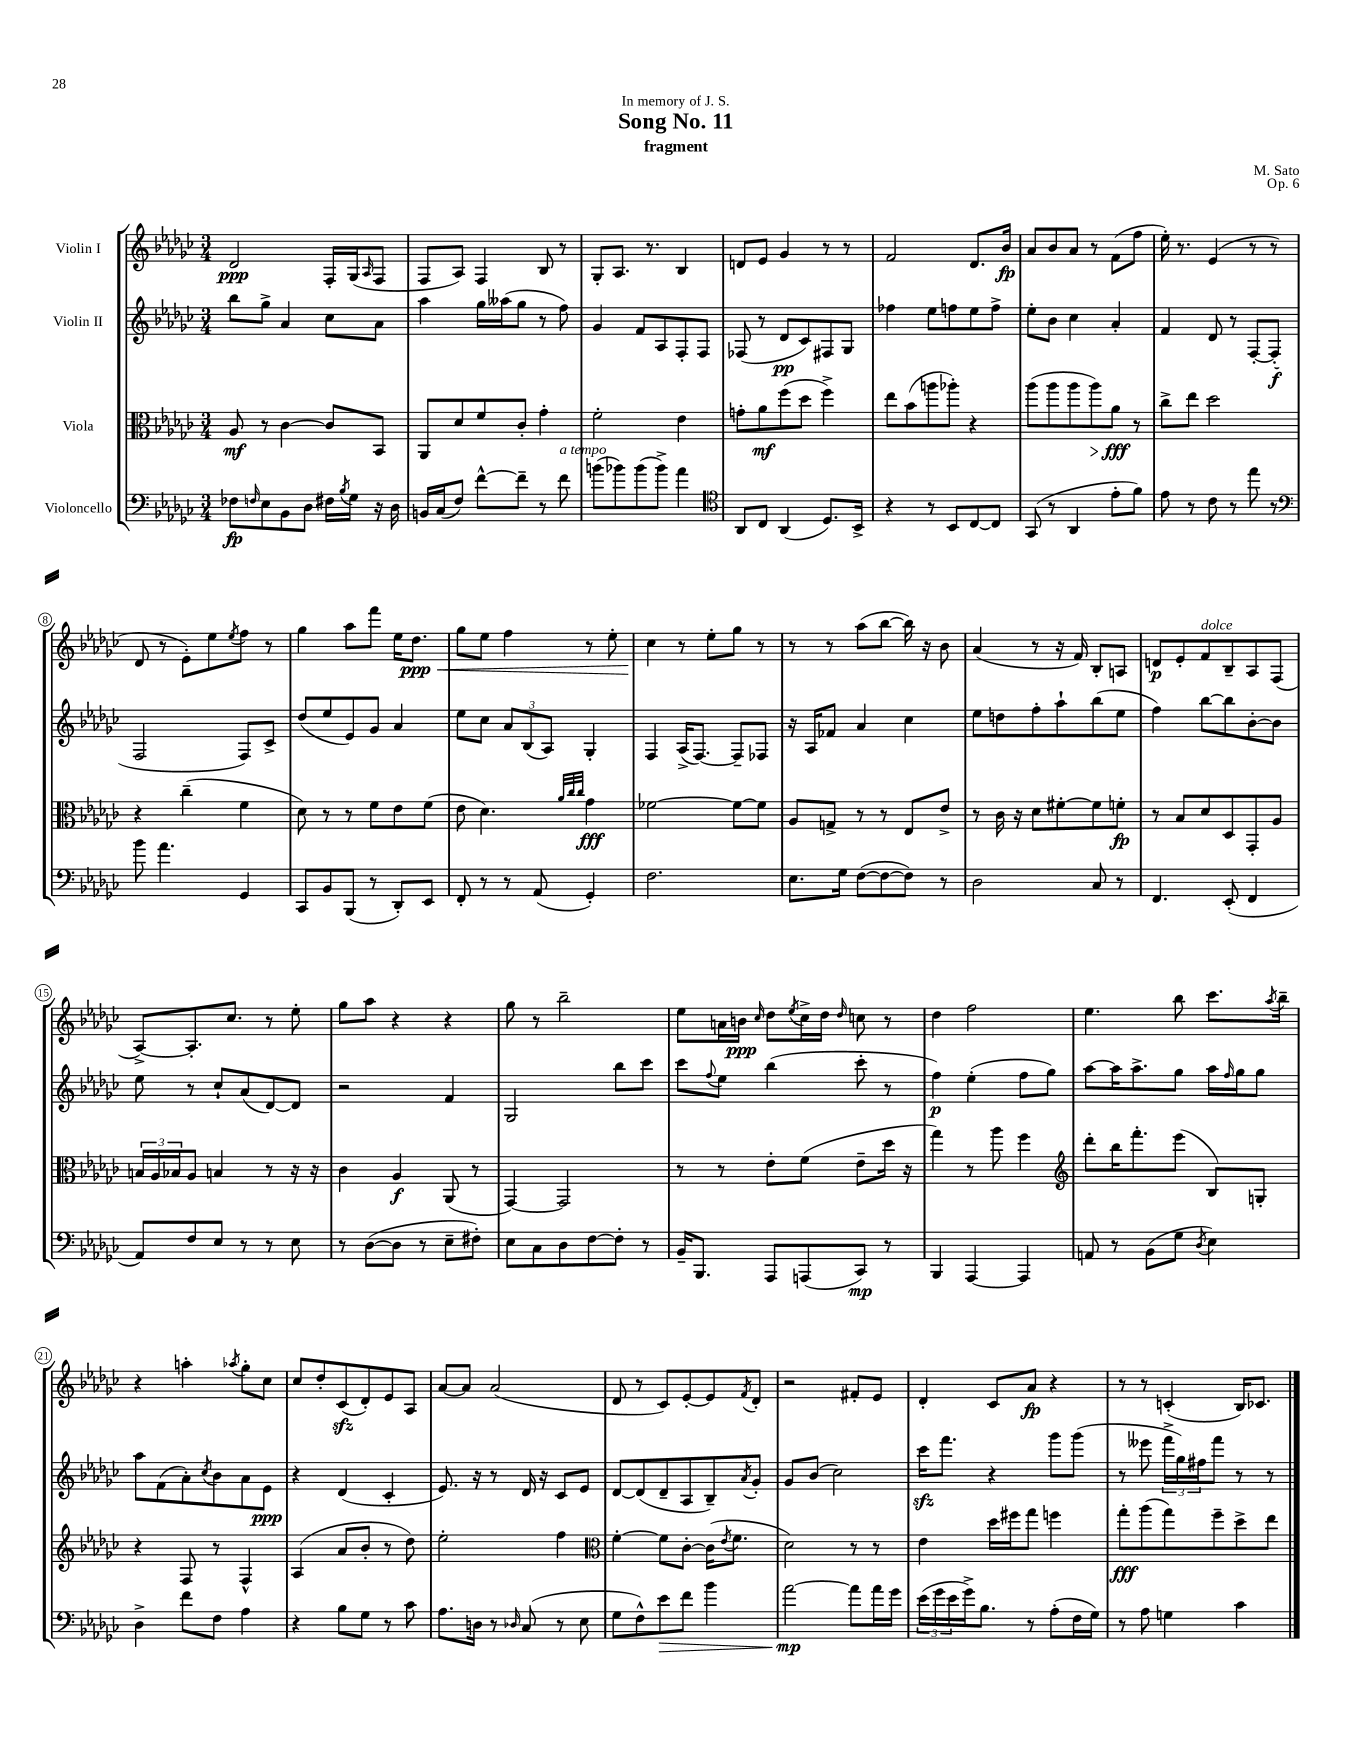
\header { title = "Song No. 11" composer = "M. Sato" subtitle = "fragment" dedication = "In memory of J. S." opus = "Op. 6" }
<<
\new StaffGroup <<
\new Staff = "s0" \with { instrumentName = "Violin I" } {
    \clef treble \key ges \major \numericTimeSignature \time 3/4
    des'2\ppp f16-. ges16( \grace { aes16 } f8 |
    f8 aes8) f4 bes8 r8 |
    ges8-. aes8. r8. bes4 |
    d'8 ees'8 ges'4 r8 r8 |
    f'2 des'8. bes'16\fp |
    aes'8 bes'8 aes'8 r8 f'8( f''8 |
    ees''16-.) r8. ees'4( r8 r8 |
    des'8 r8 ees'8-.) ees''8 \acciaccatura { ees''8 } f''8 r8 |
    ges''4 aes''8 f'''8 ees''16 des''8.\ppp\< |
    ges''8 ees''8 f''4 r8 ees''8-. |
    ces''4\! r8 ees''8-. ges''8 r8 |
    r8 r8 aes''8( bes''8~ bes''16) r16 bes'8 |
    aes'4( r8 r16 f'16) bes8-. a8 |
    d'8\p ees'8-. f'8^\markup { \italic "dolce" } bes8-- aes8 f8( |
    aes8~->) aes8.-. ces''8. r8 ees''8-. |
    ges''8 aes''8 r4 r4 |
    ges''8 r8 bes''2-- |
    ees''8 a'16 b'16\ppp \grace { ces''16 } des''8 \acciaccatura { ees''8 } ces''16-> des''16 \grace { des''16 } c''8 r8 |
    des''4 f''2 |
    ees''4. bes''8 ces'''8. \acciaccatura { aes''8 } bes''16-- |
    r4 a''4-. \acciaccatura { aes''8 } ges''8-. ces''8 |
    ces''8 des''8-. ces'8\sfz( des'8-.) ees'8 aes8 |
    aes'8~ aes'8 aes'2( |
    des'8 r8 ces'8) ees'8~-. ees'8 \acciaccatura { f'8 } des'8-. |
    r2 fis'8-. ees'8 |
    des'4-. ces'8 aes'8\fp r4 |
    r8 r8 c'4-.( bes16) ces'8. \bar "|." |
}
\new Staff = "s1" \with { instrumentName = "Violin II" } {
    \clef treble \key ges \major \numericTimeSignature \time 3/4
    bes''8 ges''8-> aes'4 ces''8 aes'8 |
    aes''4 ges''16 aeses''16( ges''8 r8 f''8) |
    ges'4 f'8 aes8 f8-. f8 |
    fes8( r8 des'8\pp ces'8) fis8 ges8 |
    fes''4 ees''8 f''8 ees''8 f''8-> |
    ees''8-. bes'8 ces''4 aes'4-. |
    f'4 des'8 r8 f8~-. f8-.\f( |
    f2 f8) ces'8-> |
    des''8( ees''8 ees'8) ges'8 aes'4 |
    ees''8 ces''8 \tuplet 3/2 { aes'8 bes8( aes8) } ges4-. |
    f4 aes16->( f8.~) f8-- fes8 |
    r16 aes16 fes'8 aes'4 ces''4 |
    ees''8 d''8 f''8-. aes''8-! bes''8( ees''8 |
    f''4) bes''8~ bes''8 bes'8~-. bes'8 |
    ees''8 r8 ces''8-! aes'8( des'8~) des'8 |
    r2 f'4 |
    ges2 bes''8 ces'''8 |
    ces'''8 \appoggiatura { f''8 } ees''8 bes''4( ces'''8-. r8 |
    f''4\p) ees''4-.( f''8 ges''8) |
    aes''8~ aes''16 aes''8.-> ges''8 aes''16 \grace { f''16 } ges''16 ges''8 |
    aes''8 f'8( aes'8-.) \acciaccatura { ces''8 } bes'8 aes'8 ees'8\ppp |
    r4 des'4( ces'4-. |
    ees'8.) r16 r8 des'16 r16 ces'8 ees'8 |
    des'8~ des'8( des'8-- aes8 bes8--) \acciaccatura { aes'8 } ges'8-. |
    ges'8 bes'8( ces''2) |
    ces'''16\sfz f'''8. r4 ges'''8 ges'''8( |
    r8 eeses'''8 \tuplet 3/2 { f'''16-> ges''16) fis''16 } f'''8 r8 r8 \bar "|." |
}
\new Staff = "s2" \with { instrumentName = "Viola" } {
    \clef alto \key ges \major \numericTimeSignature \time 3/4
    aes8\mf r8 ces'4~ ces'8 bes,8 |
    aes,8 des'8 f'8 ces'8-. ges'4-. |
    f'2-. ees'4 |
    g'8-. aes'8\mf f''8( des''8 f''4->) |
    ees''8 bes'8( a''8 aes''8-.) r4 |
    aes''8( aes''8 aes''8 aes''8\>) aes'8\fff\! r8 |
    ces''8-> ees''8 des''2 |
    r4 ces''4--( f'4 |
    des'8) r8 r8 f'8 ees'8 f'8( |
    ees'8 des'4.) \grace { aes'32 ces''32 ces''32 } ges'4\fff |
    fes'2~ fes'8~ fes'8 |
    aes8 g8-> r8 r8 ees8 ees'8-> |
    r8 ces'16 r16 des'8 fis'8~-. fis'8 f'8-.\fp |
    r8 bes8 des'8 des8 ges,8-. aes8 |
    \tuplet 3/2 { b16 aes16 bes16 } aes8 b4 r8 r16 r16 |
    ces'4 aes4\f aes,8( r8 |
    ges,4~) ges,2 |
    r8 r8 ees'8-. f'8( ees'8-- des''16 r16 |
    ges''4) r8 aes''8 f''4 |
    \clef treble des'''8-. bes''16 f'''8.-. ees'''8( bes8) g8-. |
    r4 f8 r8 f4-^ |
    aes4( aes'8 bes'8-. r8 des''8) |
    ees''2-. f''4 |
    \clef alto f'4~-. f'8 ces'8~-. ces'16( \acciaccatura { ees'8 } f'8. |
    des'2) r8 r8 |
    ees'4 des''16 fis''16 ges''8 f''4 |
    ges''8-.\fff aes''8( ges''8) f''8-- des''8-> ees''8 \bar "|." |
}
\new Staff = "s3" \with { instrumentName = "Violoncello" } {
    \clef bass \key ges \major \numericTimeSignature \time 3/4
    fes8\fp \grace { f16 } ees8 bes,8 des8 fis16 \acciaccatura { bes8 } ges16 r16 des16 |
    b,16 ces16( f8) f'8~-^ f'8-- r8 f'8^\markup { \italic "a tempo" } |
    b'8( bes'8) bes'8( bes'8->) aes'4 |
    \clef tenor aes,8 ces8 aes,4( des8.) bes,16-> |
    r4 r8 bes,8 ces8~ ces8 |
    ges,8( r8 aes,4 ees'8-. f'8) |
    ees'8 r8 ces'8 r8 ees''8 r8 |
    \clef bass bes'8 aes'4. ges,4 |
    ces,8 bes,8 bes,,8( r8 des,8-.) ees,8 |
    f,8-. r8 r8 aes,8( ges,4-.) |
    f2. |
    ees8. ges16 f8~( f8~ f8) r8 |
    des2 ces8 r8 |
    f,4. ees,8-.( f,4 |
    aes,8) f8 ees8 r8 r8 ees8 |
    r8 des8~( des8 r8 ees8-- fis8-.) |
    ees8 ces8 des8 f8~ f8-. r8 |
    bes,16-- bes,,8. aes,,8 a,,8( ces,8\mp) r8 |
    bes,,4 aes,,4~ aes,,4 |
    a,8 r8 bes,8( ges8 \acciaccatura { des8 } ees4) |
    des4-> f'8 f8 aes4 |
    r4 bes8 ges8 r8 ces'8 |
    aes8. d16 r8 \grace { des16 } ces8( r8 ees8 |
    ges8 f8-^) ees'8\> f'8 bes'4 |
    aes'2~\mp\! aes'8 aes'16 ges'16 |
    \tuplet 3/2 { ees'16( ges'16 ees'16 } ges'16->) bes8. r8 aes8-.( f16 ges16) |
    r8 aes8 g4 ces'4 \bar "|." |
}
>>
>>
\layout { \context { \Score \override BarNumber.stencil = #(make-stencil-circler 0.1 0.3 ly:text-interface::print) } }
